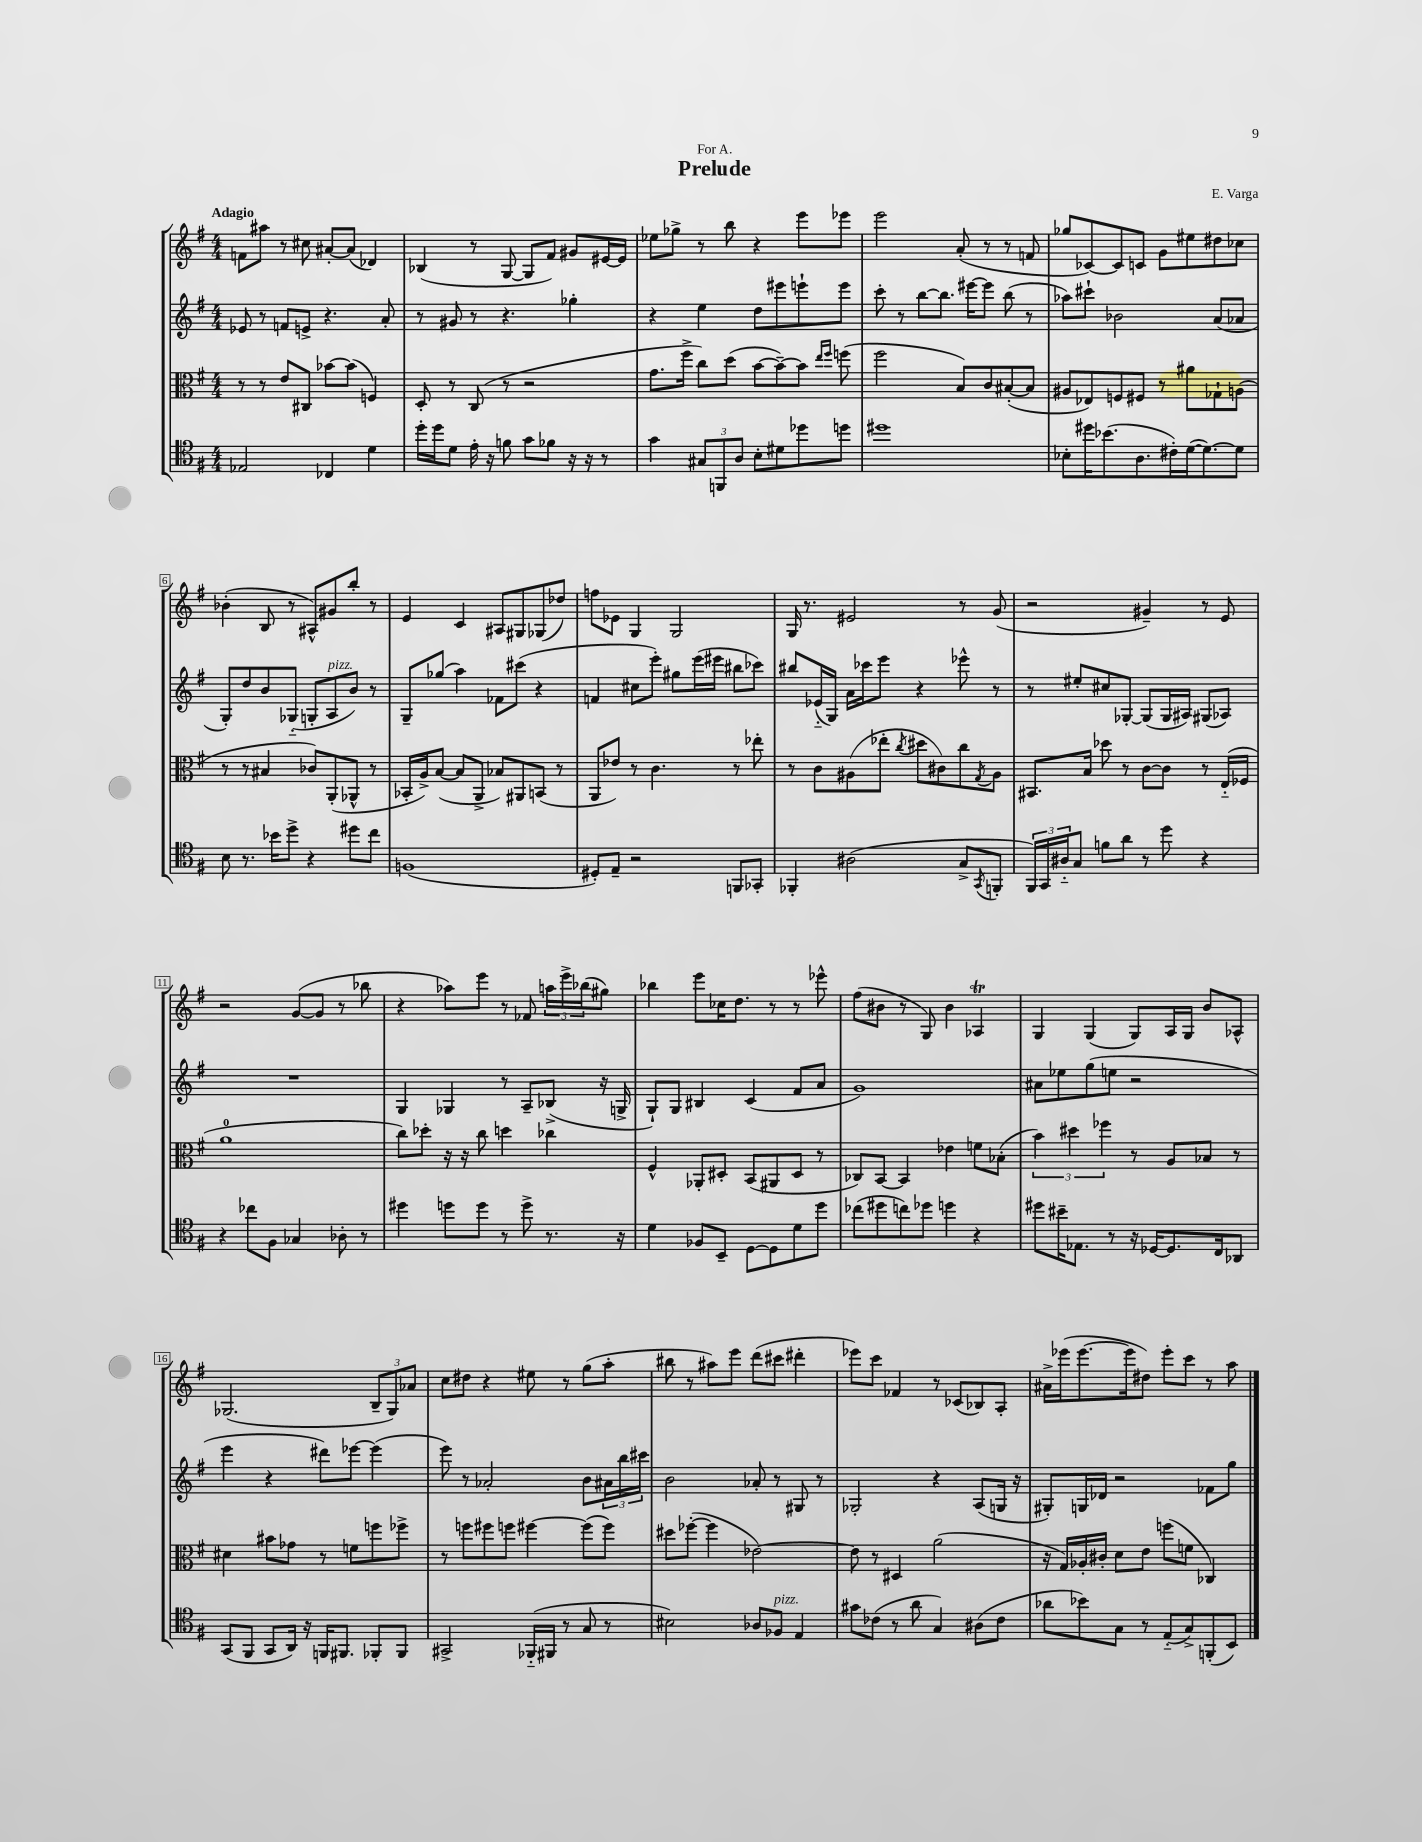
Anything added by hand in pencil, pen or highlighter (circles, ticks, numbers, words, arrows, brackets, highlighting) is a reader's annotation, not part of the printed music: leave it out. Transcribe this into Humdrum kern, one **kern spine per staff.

**kern	**kern	**kern	**kern
*part4	*part3	*part2	*part1
*staff4	*staff3	*staff2	*staff1
*clefC4	*clefC3	*clefG2	*clefG2
*k[f#]	*k[f#]	*k[f#]	*k[f#]
*M4/4	*M4/4	*M4/4	*M4/4
=1	=1	=1	=1
!	!	!	!LO:TX:a:B:t=Adagio
2E-X/	8r	8e-X/	8fn\L
.	8r	8r	8aa#X\J
.	8e/L	8fn/L	8r
.	8C#X/J	8en^/J	8cc#X\
4C-X/	[8b-X\L	4.r	[8a#X'/L
.	(8b-\J]	.	(8a#/J]
4d\	4Fn/)	.	4d-X/)
.	.	8a'/	.
=2	=2	=2	=2
16dd'\LL	8D'/	8r	(4B-X/
16dd\J	.	.	.
8d\J	8r	8g#X/	.
16e'\	(8C/	8r	8r
16r	.	.	.
8fn\	8r	4.r	[8G/
8g\L	2r	.	8G/L]
8f-X\J	.	.	8f#/J)
16r	.	4gg-X'\	8g#X/L
16r	.	.	.
8r	.	.	[16e#X/L
.	.	.	16e#/JJ]
=3	=3	=3	=3
4g\	8.g\L	4r	8ee-X\L
.	.	.	8gg-X^\J
.	16ff#^\Jk	.	.
12G#X/L	8cc\L)	4ee\	8r
12FFn/	.	.	.
.	(8dd\J	.	8bb\
12A/J	.	.	.
8B'\L	[8b\L	8dd\L	4r
8d#X\	8b~\_)	8eee#X\	.
8dd-X\	8b\J]	8eeen`\	8eee\L
.	16qqee/LL	.	.
.	16qqff#/JJ	.	.
8ddn\J	(8ffn\	8eee\J	8eee-X\J
=4	=4	=4	=4
1dd#X	2ff#\	8ccc'\	2eee\
.	.	8r	.
.	.	[8bb\L	.
.	.	8.bb\J]	.
.	8B/L)	.	(8a'/
.	.	[16eee#X\KL	.
.	8c/	8eee#\J]	8r
.	([8B#X'/	(8bb\	8r
.	8B#/J]	8r	8fn/
=5	=5	=5	=5
8B-X'\L	8A#X/L	8aa-X\L)	8gg-X/L
16dd#X\K	8E-X/)	8ccc#X`\J	[8c-X/)
(8.b-X\	.	.	.
.	8Fn/	2b-X\	8c-/]
8.A\	8F#X/J	.	8cn/J
.	8r	.	8g\L
16c#X'\L)	.	.	.
([16d\J	8a#X\L	.	8ee#X\
8.d\_)	.	.	.
.	8G-X`\	(8a/L	8dd#X\
8d\J]	(8An\J	8a-X/J	8cc-X\J
!!LO:LB:g=z
=6	=6	=6	=6
8B\	8r	8G'/L)	(4b-X'\
8.r	8r	8dd/	.
.	4B#X/	8b/	8B/
16b-X\KL	.	.	.
8dd^\J	.	(8G-X/J	8r
4r	8c-X/L)	8Gn'/L	8A#X^^/L)
!	!	!LO:TX:a:i:t=pizz.	!
.	(8AA'/	8A/	8g#X/
8dd#X\L	8AA-X^^/J	8b/J)	8bb'/J
8cc\J	8r	8r	8r
=7	=7	=7	=7
(1Fn	16BB-X'/LL	8G~/L	4e/
.	16A^/J)	.	.
.	([8B/J	(8gg-X/J	.
.	8B/L]	4aa\)	4c/
.	8AA^/J	.	.
.	8B-X/L)	8f-X\L	8A#X/L
.	8AA#X/	(8ccc#X\J	8G#X/
.	(8BBn/J	4r	(8G-X/
.	8r	.	8dd-X/J)
=8	=8	=8	=8
8D#X'/L)	8AA/L	4fn/	8ffn\L
8E~/J	8e-X/J)	.	8e-X\J
2r	8r	8cc#X\L	4G/
.	4.c\	8eee'\J)	.
.	.	8gg#X\L	2G/
.	.	(16eee\L	.
.	.	16eee#X\JJ	.
8FFn/L	8r	8bb#X\L	.
8GG-X'/J	8ee-X'\	8ccc-X\J)	.
=9	=9	=9	=9
4FF-X'/	8r	8bb#X/L	16G/
.	.	.	8.r
.	8c\L	(16e-X/L	.
.	.	16G/JJ)	.
(2A#X\	(8A#X\	16a\LL	2e#X/
.	.	16ccc-X\J	.
.	8ee-X'\J	8eee\J	.
.	8qcc/	.	.
.	8dd#X\L	4r	.
.	8c#X\)	.	.
8G^/L	8cc\	8eee-X^^\	8r
8qGG/	8qG/	.	.
8FFn'/J	8A#\J	8r	(8g/
=10	=10	=10	=10
24FF#/LL)	8.BB#X/L	8r	2r
24GG/	.	.	.
24A#X/J	.	.	.
8G/J	.	8ee#X'/L	.
.	16B/Jk	.	.
8fn\L	8dd-X\	8cc#X/	.
8a\J	8r	[8G-X'/J	.
8r	[8c\L	(8G-/L]	4g#X~/)
8dd\	8c\J]	16G-/L	.
.	.	16A#X/JJ)	.
4r	8r	(8G#X/L	8r
.	(16E/LL	8A-X/J)	8e/
.	16F-X/JJ	.	.
!!LO:LB:g=z
=11	=11	=11	=11
4r	1a	1r	2r
8cc-X\L	.	.	.
8F#\J	.	.	.
4G-X/	.	.	([8g/L
.	.	.	8g/J]
8A-X'\	.	.	8r
8r	.	.	8bb-X\
=12	=12	=12	=12
4dd#X\	8cc\L)	4G/	4r
.	8dd-X'\J	.	.
8ddn\L	16r	4G-X/	8aa-X\L)
.	16r	.	.
8dd\J	8cc\	.	8eee\J
8r	4ddn\	8r	8r
8dd^\	.	8A~/L	8f-X/
8.r	4cc-X\	(8B-X^/J	24aan\LL
.	.	.	24eee^\
.	.	.	(24bb-X\J
.	.	16r	8gg#X\J)
16r	.	16Gn^/	.
=13	=13	=13	=13
4d\	4F#^^/	8G`/L)	4bb-X\
.	.	8G/J	.
8F-X/L	8AA-X'/L	4B#X/	8eee\L
8BB~/J	8D#X'/J	.	16cc-X\K
.	.	.	8.dd\J
[8D\L	(8BB/L	(4c/	.
8D\]	8AA#X/	.	8r
8d\	8D#/J	8f#/L	8r
8dd\J	8r	8a/J	8eee-X^^\
=14	=14	=14	=14
(8cc-X\L	8C-X/L)	1g)	(8ff#\L
8dd#X\	[8BB/J	.	8b#X\J
8ccn\)	4BB/]	.	8r
8dd-X\J	.	.	8G/)
4ddn\	4e-X\	.	4b#\
4r	8fn\L	.	4A-XT/
.	(8B-X'\J	.	.
=15	=15	=15	=15
8dd#X\L	6b\)	8a#X\L	4G/
16b#X~\K	.	8ee-X\	.
.	6dd#X\	.	.
8.E-X\J	.	.	.
.	.	(8gg\	(4G/
.	6ff-X\	.	.
8r	.	8een\J	.
16r	8r	2r	8G/L)
[16D-X/KL	.	.	.
8.D-/]	8A/L	.	16A/L
.	.	.	16G/JJ
.	8B-X/J	.	8b/L
16C/k	.	.	.
8AA-X/J	8r	.	8A-X^^/J
!!LO:LB:g=z
=16	=16	=16	=16
(8GG/L	4d#X\	4eee\	(2.G-X/
8FF#/J	.	.	.
8GG/L	8b#X\L	4r	.
16AA/Jk)	8g-X\J	.	.
16r	.	.	.
16FFn/KL	8r	8ddd#X\L)	.
8.FF#X/J	.	.	.
.	8fn\L	[8eee-X\J	.
8FF-X'/L	8ffn\	(4eee-\]	12B~/L
.	.	.	12G-/)
8FF-/J	8ff-X^\J	.	.
.	.	.	12a-X/J
=17	=17	=17	=17
2GG#X^/	8r	8eee\)	8cc\L
.	8ffn\L	8r	8dd#X\J
.	8ff#X\	2a-X'/	4r
.	8ffn\J	.	.
(16FF-X/LL	[4ff#X\	.	8ee#X\
16FF#X/JJ	.	.	.
8r	.	.	8r
8G/	(8ff#\L]	8b\L	(8gg\L
8r	8ff#\J)	24a#X\L	8aa'\J
.	.	24bb\	.
.	.	24ccc#X\JJ	.
=18	=18	=18	=18
2B#X\)	8dd#X\L	2b\	8bb#X\
.	([8ff-X'\J	.	8r
.	4ff-\]	.	8aa#X\L)
.	.	.	8eee\J
8A-X/L	[2e-X\)	8a-X'/	(8ddd\L
!LO:TX:a:i:t=pizz.	!	!	!
8F-X/J	.	8r	8ccc#X\J
4E/	.	8G#X/	4ddd#X'\
.	.	8r	.
=19	=19	=19	=19
8g#X\L	8e-\]	2G-X'/	8eee-X\L)
(8c-X\J	8r	.	8ccc\J
8r	4D#X/	.	4f-X/
8a\	.	.	.
4G/)	(2a\	4r	8r
.	.	.	(8c-X/L
(8A#X\L	.	(8A/L	8B-X/)
8c-\J	.	16Gn/Jk	8A'/J
.	.	16r	.
=20	=20	=20	=20
8a-X\L	16r	8G#X'/L)	16a#X^\LL
.	16G/LL)	.	(16eee-X\J
8b-X\)	16A-X'/	16Gn/L	[8.eee-\
.	16c#X'/JJ	16d-X/JJ	.
8G\J	8d\L	2r	.
.	.	.	16eee-\k]
8r	8e\J	.	8dd#X\J)
(8E/L	(8ffn\L	.	8eee-'\L
8G^/)	8fn\J	.	8ccc\J
(8FFn'/	4C-X/)	8f-X\L	8r
8BB/J)	.	8gg\J	8aa\
==	==	==	==
*-	*-	*-	*-
